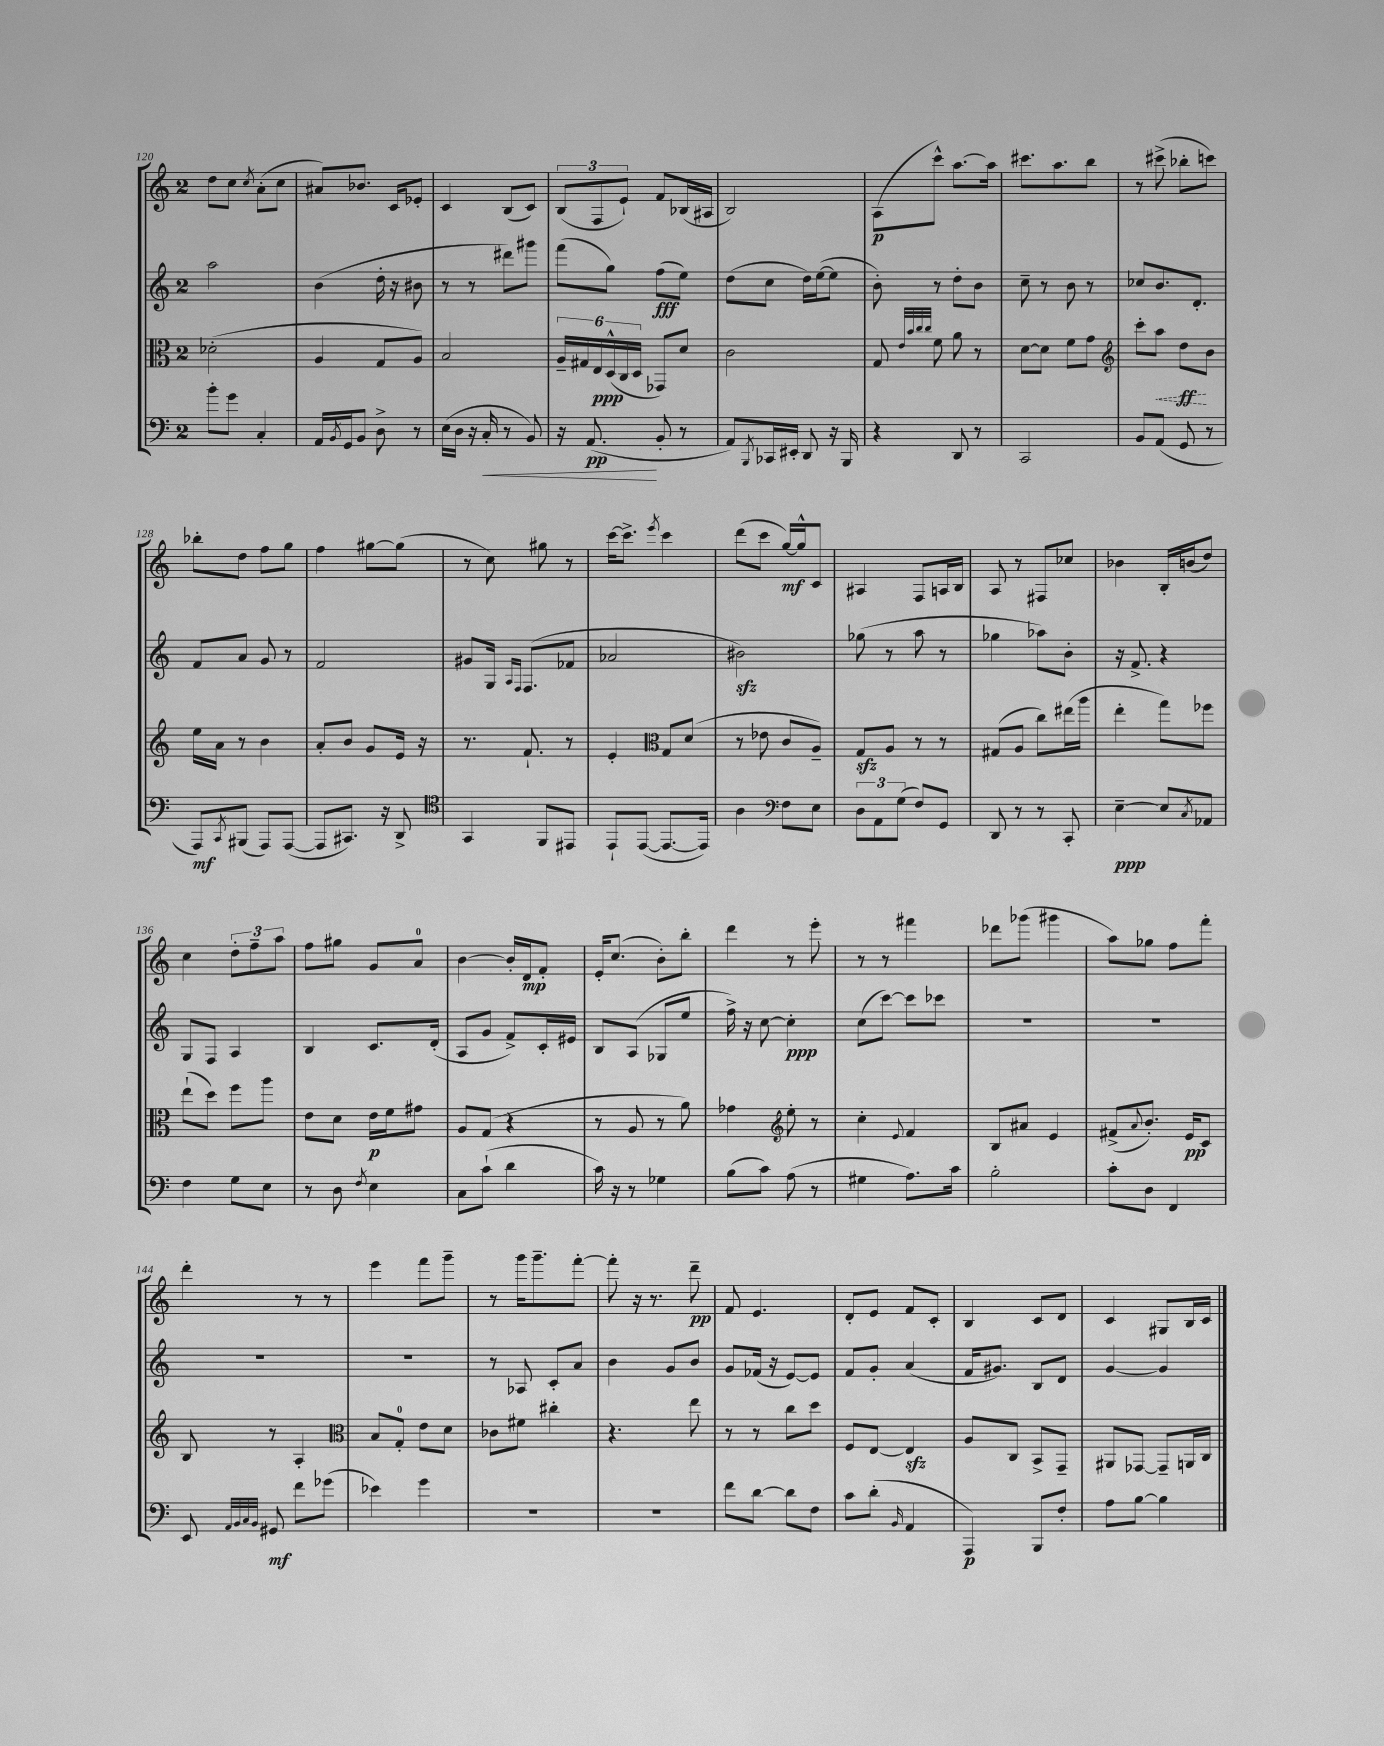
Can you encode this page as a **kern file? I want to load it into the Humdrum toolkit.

**kern	**kern	**kern	**kern
*staff4	*staff3	*staff2	*staff1
*clefF4	*clefC3	*clefG2	*clefG2
*k[]	*k[]	*k[]	*k[]
*M2/4	*M2/4	*M2/4	*M2/4
8b'\L	(2d-'\	2aa\	8dd\L
8g\J	.	.	8cc\J
.	.	.	8qcc/
4C'/	.	.	(8a'\L
.	.	.	8cc\J
=	=	=	=
16AA/LL	4A/	(4b\	8a#/L)
8qBB/	.	.	.
16GG/J	.	.	.
8BB/J	.	.	8.b-/J
8D^\	8G/L	16dd'\	.
.	.	16r	16c/LK
8r	8A/J)	8b#\	8e-'/J
=	=	=	=
(16E\LL	2B/	8r	4c/
16D\JJ	.	.	.
16r	.	8r	.
16C'/	.	.	.
8r	.	8ddd#\L)	(8B/L
8BB/)	.	8ggg#\J	8c/J)
=	=	=	=
16r	24A~/LL	(8fff\L	(12B/L
.	24G#/	.	.
(8.AA/	.	.	.
.	24E/	.	12F/
.	(24D^^/	8gg\J)	.
.	24C/	.	12e`/J)
.	24D/JJ	.	.
8BB'/	8GG-/L)	(8ff\L	8f/L
8r	8d/J	8ee\J)	(16B-/L
.	.	.	16A#/JJ
=	=	=	=
8AA/L)	2c\	(8dd\L	2B/)
8qBBB/	.	.	.
16CC-/L	.	8cc\J	.
16EE#'/JJ	.	.	.
8DD/	.	16dd\LL)	.
.	.	([16ee\J	.
16r	.	8ee\]J	.
16BBB/	.	.	.
=	=	=	=
4r	8G/	8b'\)	(8A\L
.	32qqe/LLL	.	.
.	32qqb/	.	.
.	32qqcc/	.	.
.	32qqcc/JJJ	.	.
.	8f\	8r	8ccc^^\J)
8DD/	8a\	8dd'\L	[8.aa\L
8r	8r	8b\J	.
.	.	.	16aa\]Jk
=	=	=	=
2CC/	[8d\L	8cc~\	8.ccc#\L
.	8d\]J	8r	.
.	.	.	8.aa\
.	8f\L	8b\	.
.	8g\J	8r	8bb\J
=	=	=	=
*	*clefG2	*	*
8BB/L	8ccc'\L	8cc-/L	8r
(8AA/J	8aa\J	8.b/	(8ccc#^\
8GG/	8dd\L	.	8bb-'\L
.	.	8.d'/J	.
8r	8b\J	.	8ccc\J)
=	=	=	=
8AAA/L)	16ee\LL	8f/L	8bb-'\L
.	16a\JJ	.	.
8qCC/	.	.	.
(8BBB#/J	8r	8a/J	8dd\J
8AAA/L)	4b\	8g/	8ff\L
([8AAA/J	.	8r	8gg\J
=	=	=	=
8AAA/]L	8a'/L	2f/	4ff\
8.CC#/J)	8b/J	.	.
.	8g/L	.	[8gg#\L
16r	.	.	.
8DD^/	16e/Jk	.	(8gg#\]J
.	16r	.	.
=	=	=	=
*clefC4	*	*	*
4GG/	8.r	8g#/L	8r
.	.	16G/Jk	8cc\)
.	.	16qqA/LL	.
.	.	16qqF/JJ	.
.	8.f`/	(8.F/L	.
8FF/L	.	.	8gg#\
8EE#/J	8r	8f-/J	8r
=	=	=	=
8EE`/L	4e'/	2a-/	[16ccc\LK
.	.	.	8.ccc^\]J
([8EE/J	.	.	.
*	*clefC3	*	*
.	.	.	8qeee/
8.EE/_L	8G/L	.	4ccc\
.	(8d/J	.	.
16EE/]Jk)	.	.	.
=	=	=	=
4A\	8r	2b#\)	(8ddd\L
.	8e-\	.	8ccc\J
*clefF4	*	*	*
8F\L	8c/L	.	[16gg/LL)
.	.	.	16gg^^/]J
8E\J	8A~/J)	.	8c/J
=	=	=	=
12D\L	8G/L	(8gg-\	4A#/
12AA\	.	.	.
.	8A/J	8r	.
(12G\J	.	.	.
8F/L)	8r	8aa\	8F/L
8GG/J	8r	8r	16A/L
.	.	.	16B/JJ
=	=	=	=
8DD/	(8G#/L	4gg-\	8A/
8r	8A/J	.	8r
8r	8cc\L)	8aa-\L)	8F#/L
8CC'/	(16ee#\L	8b'\J	8cc-/J
.	16aa\JJ	.	.
=	=	=	=
[4E~\	4ee'\	16r	4b-\
.	.	8.f^/	.
8E/]L	8gg\L)	4r	16B'/LL
.	.	.	(16b/J
8qC/	.	.	.
8AA-/J	8ff-\J	.	8dd/J)
=	=	=	=
4F\	(8ee`\L	8G/L	4cc\
.	8dd\J)	8F/J	.
8G\L	8ff\L	4A/	12dd'\L
.	.	.	12ff~\
8E\J	8aa\J	.	.
.	.	.	12aa\J
=	=	=	=
8r	8e\L	4B/	8ff\L
8D\	8d\J	.	8gg#\J
8qF/	.	.	.
4E\	16e\LL	8.c/L	8g/L
.	16f\J	.	.
.	8g#\J	.	8a/J
.	.	(16d'/Jk	.
=	=	=	=
8C\L	8A/L	8A/L	[4b\
(8c`\J	(8G/J	8g/J	.
4d\	4r	8f^/L)	16b'/]LL
.	.	.	16d/J
.	.	16c'/L	8f'/J
.	.	16e#/JJ	.
=	=	=	=
16c\)	8r	8B/L	16e'/LK
16r	.	.	(8.cc/J
8r	8A/	(8A/J	.
4G-\	8r	8G-/L	8b'\L)
.	8a\)	8ee/J	8bb'\J
=	=	=	=
(8B\L	4g-\	16ff^\)	4ddd\
.	.	16r	.
8c\J)	.	[8cc\	.
*	*clefG2	*	*
(8A\	8ee'\	4cc'\]	8r
8r	8r	.	8eee'\
=	=	=	=
4G#\	4cc'\	(8cc\L	8r
.	.	[8ccc\J)	8r
.	8qqe/	.	.
8.A\L)	4f/	8ccc\]L	4fff#\
.	.	8ccc-\J	.
16c\Jk	.	.	.
=	=	=	=
2B'\	8B/L	2r	8ddd-\L
.	8a#/J	.	(8ggg-\J
.	4e/	.	4ggg#\
=	=	=	=
8c'\L	(8f#^/L	2r	8aa\L)
.	8qqa/	.	.
8D\J	8.b'/J)	.	8gg-\J
4FF/	.	.	8ff\L
.	16e/LK	.	.
.	8c/J	.	8fff'\J
=	=	=	=
8EE/	8B/	2r	4ddd'\
32qqAA/LLL	.	.	.
32qqBB/	.	.	.
32qqC/	.	.	.
32qqBB/JJJ	.	.	.
8GG#/	8r	.	.
8f\L	4A'/	.	8r
(8g-\J	.	.	8r
=	=	=	=
*	*clefC3	*	*
4e-\)	8B/L	2r	4eee\
.	8G'/J	.	.
4g\	8e\L	.	8fff\L
.	8d\J	.	8ggg~\J
=	=	=	=
2r	8c-\L	8r	8r
.	8f#\J	8A-/	16ggg\LK
.	.	.	8.ggg~\
.	4cc#'\	8c'/L	.
.	.	8a/J	[8fff'\J
=	=	=	=
2r	4.r	4b\	8fff'\]
.	.	.	16r
.	.	.	8.r
.	.	8g/L	.
.	8ee\	8b/J	8ddd~\
=	=	=	=
8f\L	8r	8g/L	8f/
[8d\J	8r	(16f-/Jk	4.e/
.	.	16r	.
8d\]L	8cc\L	[8e/L)	.
8F\J	8dd\J	8e/]J	.
=	=	=	=
8c\L	8F/L	8f/L	8d'/L
(8d'\J	[8E/J	8g'/J	8e/J
16qqBB/	.	.	.
4AA/	4E/]	(4a/	8f/L
.	.	.	8c'/J
=	=	=	=
4AAA/)	8A/L	16f/LK	4B/
.	.	8.g#/J)	.
.	8C/J	.	.
8BBB/L	8BB^/L	8B/L	8c/L
8F'/J	8GG~/J	8d/J	8d/J
=	=	=	=
8A\L	8AA#/L	[4g/	4c/
[8B\J	[8GG-/J	.	.
4B\]	8GG-~/]L	4g/]	8G#/L
.	16AA/L	.	16B/L
.	16C/JJ	.	16c/JJ
==	==	==	==
*-	*-	*-	*-
